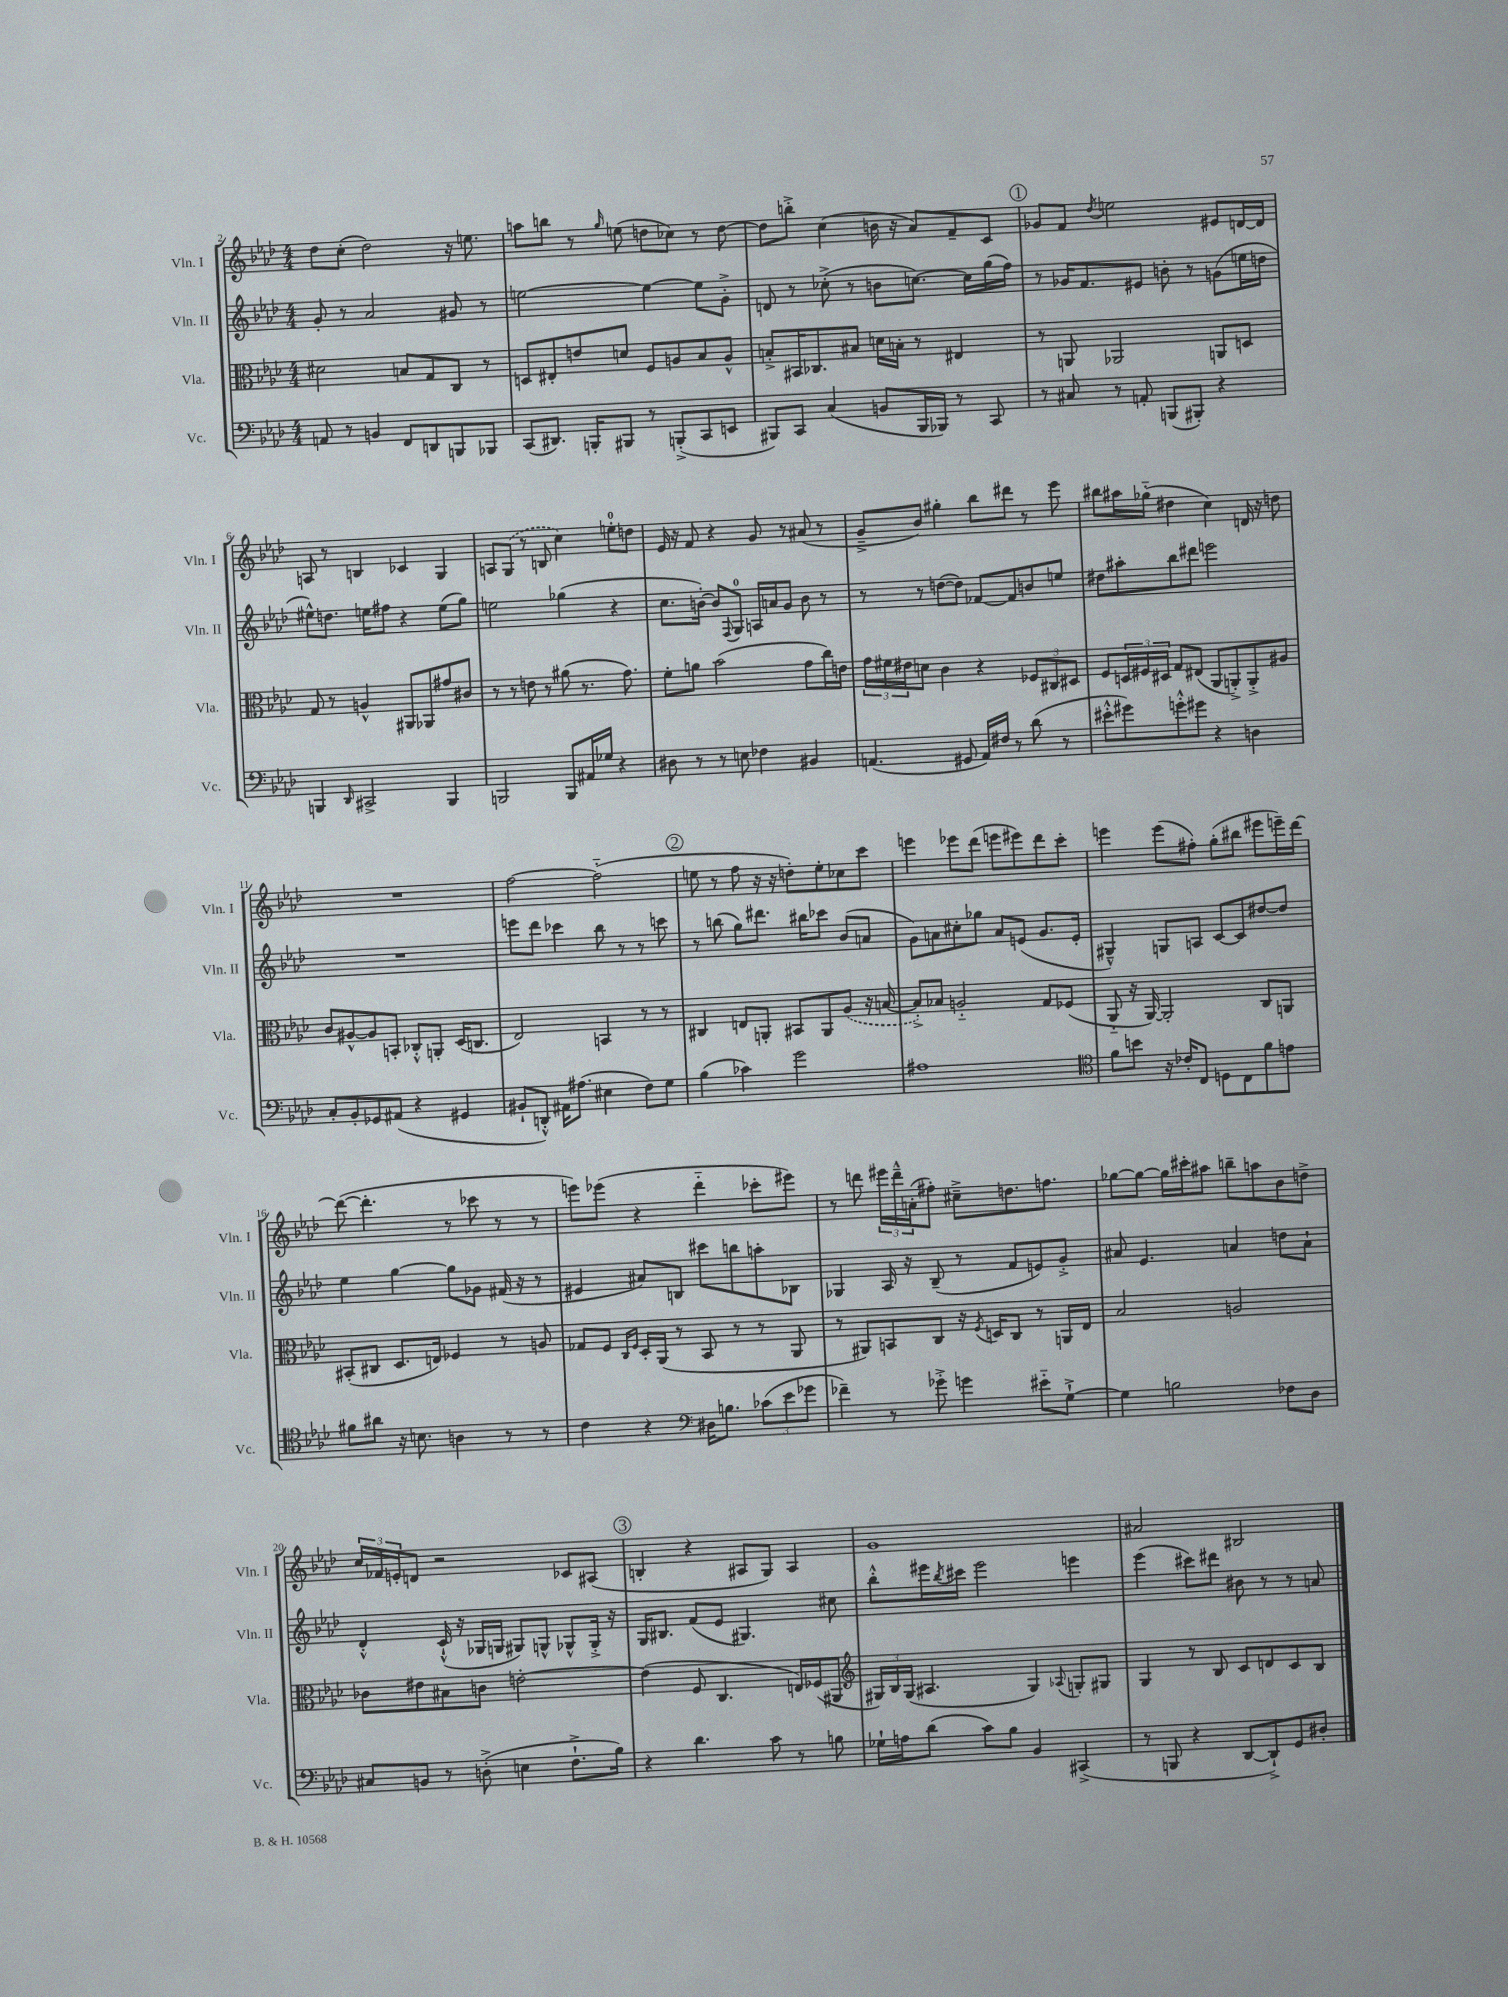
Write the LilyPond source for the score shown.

<<
\new StaffGroup <<
\new Staff = "s0" \with { instrumentName = "Vln. I" shortInstrumentName = "Vln. I" } {
    \clef treble \key aes \major \numericTimeSignature \time 4/4
    des''8 c''8-.( des''2) r16 e''8. |
    a''8 b''8 r8 \grace { g''16 } e''8( d''8 ces''8) r8 d''8~ |
    d''8 b''8-.-> c''4( b'16 r16 aes'8) f'8-- c'8 |
    \mark \markup { \circle "1" } ges'8 f'8 \acciaccatura { des''8 } e''2 eis'8 d'16~ d'16 |
    a8 r8 b4 ces'4 g4 |
    a8 \once \slurDashed g8( r8 b8 c''4) e''8-0-. d''8 |
    ees'16 r16 f'8 r4 g'8 r8 ais'8( r8 |
    g'8---> bes'8) gis''4-. bes''8 dis'''8 r8 ees'''8 |
    bis''8 ais''16 ges''16-_( dis''4 c''4) d'16 r16 d''8 |
    R1 |
    f''2~ f''2-_( |
    \mark \markup { \circle "2" } e''8 r8 f''8 r16 r16 d''8-.) e''8-. ces''8 c'''8 |
    e'''4 ees'''8 des'''8( e'''8 eis'''8) des'''8 c'''8-. |
    e'''4 e'''8( fis''8-.) g''8-.( bis''8 eis'''8 e'''16--) des'''16~ |
    des'''8~( des'''4.-. r8 ces'''8 r8 r8 |
    e'''8) ees'''8( r4 des'''4-_ ces'''8-. eis'''8) |
    r8 d'''8 \tuplet 3/2 { eis'''16 d'''16---^ a'16-.( } fis''8-.) cis''8---> d''8. f''8. |
    ges''8~ ges''8~ ges''16 cis'''16-. ais''8 b''8-- a''8 bes'8 d''8-> |
    \tuplet 3/2 { c''16 fes'16 e'16-. } d'8 r2 ces'8 ais8( |
    \mark \markup { \circle "3" } b4-. r4 ais8 g8) ais4 |
    g'1 |
    ais'2 bis2 \bar "|." |
}
\new Staff = "s1" \with { instrumentName = "Vln. II" shortInstrumentName = "Vln. II" } {
    \clef treble \key aes \major \numericTimeSignature \time 4/4
    g'8-. r8 aes'2 gis'8 r8 |
    e''2~ e''4~ e''8 g'8-.-> |
    d'8 r8 ces''8-.->( r8 b'8 c''8.~) c''16 g''16( f''16) |
    \mark \markup { \circle "1" } r8 ges'16 f'8. eis'8 b'8-. r8 g'8( e''16 d''16 |
    eis''8-^) d''8. e''16 fis''8 r4 e''8( g''8) |
    e''2 ges''4( r4 |
    c''8. b'16~-.) b'8 \appoggiatura { f8 } g8-0 a16 a'16 g'8 b'8 r8 |
    r8 r8 d''8~( d''8) fes'8~ fes'8 b'8 e''8 |
    dis''8 ais''8-. bes''8 dis'''8 e'''2 |
    R1 |
    e'''8 des'''8 ces'''4 bes''8 r8 r8 c'''8 |
    \mark \markup { \circle "2" } r8 b''8( g''8) dis'''8. bis''16 ces'''8 bes'8( a'8 |
    g'8) a'8 cis''8-. ges''8 a'8 e'8( g'8. e'16-. |
    gis4---^) g8 a8 c'8~ c'8 dis''8~ dis''8 |
    ees''4 g''4~ g''8 ges'8 fis'16( r16 r8 |
    eis'4 ais'8) b8 cis'''8 b''8 a''8-. bes8 |
    ges4 aes16 r16 bes8--( r8 f'8 e'8) g'8-.-> |
    ais'8 ees'4. a'4 d''8 a'8-! |
    des'4-.-^ c'16-!-^( r16 ges16 g16 gis8) g8-^ ges8-^ ges16-.-> r16 |
    \mark \markup { \circle "3" } g16 bis8. f'8( ees'8 gis4.) cis''8 |
    bes''8-.-^ eis'''16 \acciaccatura { bes''8 } cis'''16 eis'''2 e'''4 |
    ees'''4( cis'''8) dis'''8 bis'8 r8 r8 a'8 \bar "|." |
}
\new Staff = "s2" \with { instrumentName = "Vla." shortInstrumentName = "Vla." } {
    \clef alto \key aes \major \numericTimeSignature \time 4/4
    dis'2 b8 g8 c8 r8 |
    d8 eis8-. e'8 d'8 f8 a8 bes8 a8-^ |
    b8-.-> bis,16 ces8. bis8 d'16 b16-. r8 eis4 |
    \mark \markup { \circle "1" } r8 a,8 aes,2 a,8 d8 |
    g8 r8 a4-^ ais,8 aes,8 gis'8 cis'8 |
    r8 r8 e'8 r8 ais'8( r8. g'8.) |
    f'8-. a'8 bes'2( g'8 c''16) e'16 |
    \tuplet 3/2 { g'16 fis'16 eis'16 } d'8 c'4 r4 \tuplet 3/2 { fes8 cis8 dis8 } |
    f8 \tuplet 3/2 { d16 fis16 dis16 } g8 eis8( aes,8 a,8-.->) a,8-.-> ais8 |
    c'8 ais8~-^ ais8 b,8-. ces8-.-^ a,8-. des16( c8. |
    ees2) b,4 r8 r8 |
    \mark \markup { \circle "2" } cis4 e8 a,8-. bis,8 a,8 \once \slurDashed aes8( r16 b16~ |
    b8-.->) bes8 a2-_ g8 fes8( |
    aes,8-_ r16 aes,16~) aes,2-. c8 a,8 |
    bis,8-.( cis8 des8. e16) fes4 r8 a8 |
    ges8 f8 \grace { c16 f16 } des16-. aes,16( r8 bes,8 r8 r8 aes,8 |
    r8 ais,8) b,8 c8 r16 \acciaccatura { f8 } d16 c8 r8 a,16 ees16 |
    bes2 a2 |
    ces'8 eis'8 bis8 c'8 e'2~-. |
    \mark \markup { \circle "3" } e'4( f8 c4. e16) fes16( ais,8 |
    \clef treble \tuplet 3/2 { gis16) bes16 gis16( } ais4. gis4) \appoggiatura { aes8 } g8-. gis8 |
    g4 r8 bes8 c'8 d'8 c'8 bes8 \bar "|." |
}
\new Staff = "s3" \with { instrumentName = "Vc." shortInstrumentName = "Vc." } {
    \clef bass \key aes \major \numericTimeSignature \time 4/4
    a,8 r8 b,4 f,8 d,8 b,,8 bes,,8 |
    c,8( dis,8.) b,,16-. bis,,8 r8 b,,8-.->( c,8 e,8 |
    bis,,8) c,8 c4( b,8 bis,,16 bes,,16) r8 c,8 |
    \mark \markup { \circle "1" } r8 cis8 r8 a,8-. b,,8( bis,,8-.) r4 |
    b,,4 \grace { des,16 } cis,2-> b,,4 |
    b,,2 b,,8 ais,16 ges16 r4 |
    dis8 r8 r8 e8 fes4 bis,4 |
    a,4.( gis,8 a,16) fis16 r8 des'8( r8 |
    eis'8-.-^ gis'8) g'8-.-^ gis'8 r4 d4 |
    c8-. bes,8-. ges,8 ais,8( r4 gis,4 |
    bis,8-! d,8-.-^) ais,16 ais8.( eis4 f8) g8 |
    \mark \markup { \circle "2" } bes4( ces'4) g'2 |
    ais1 |
    \clef tenor f'8 b'8 r16 ces'16-. c8 d8 c8 f'8 e'8 |
    fis'8 ais'8 r16 b8. a4 r8 r8 |
    c'4 r4 \clef bass dis16 b8. \tuplet 3/2 { ces'8( ees'8 ges'8 } |
    fes'4--) r8 ges'8-.-> g'4 eis'8-_ g8~-!-> |
    g4 b2 fes8 des8 |
    cis8 b,8 r8 d8-.->( e4 f8.-!-> bes16) |
    \mark \markup { \circle "3" } r4 des'4. c'8 r8 b8 |
    ges16-! a16 des'8( c'8) bes8 bes,4 cis,4->( |
    r8 b,,8 r4 des,8~ des,8-!->) g,8 dis8-. \bar "|." |
}
>>
>>
\layout { \context { \Score currentBarNumber = #2 } }
